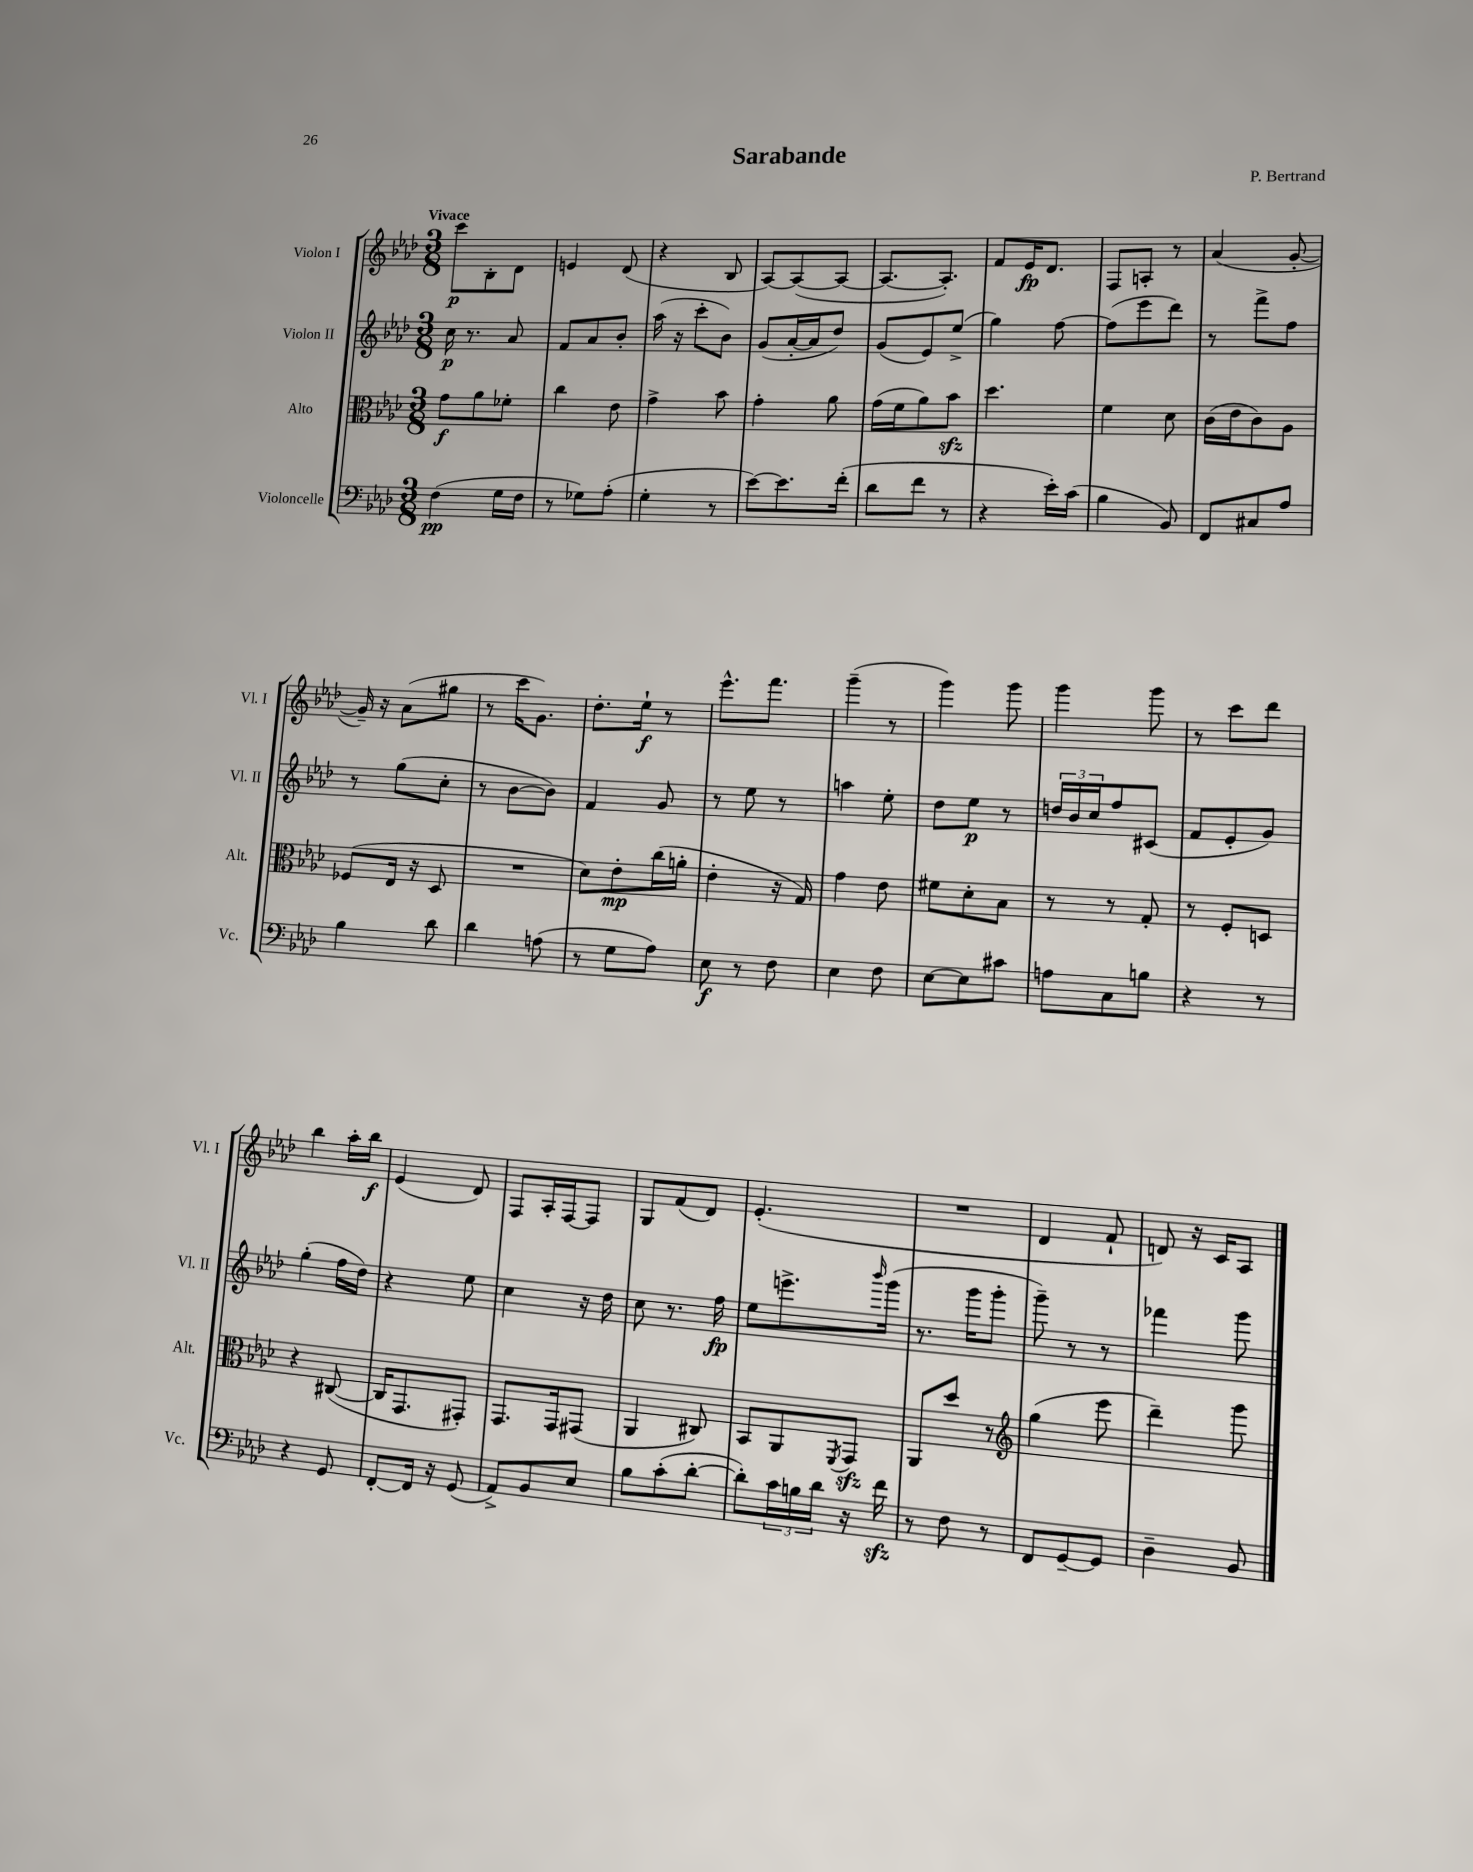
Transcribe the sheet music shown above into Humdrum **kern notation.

**kern	**kern	**kern	**kern
*staff4	*staff3	*staff2	*staff1
*clefF4	*clefC3	*clefG2	*clefG2
*k[b-e-a-d-]	*k[b-e-a-d-]	*k[b-e-a-d-]	*k[b-e-a-d-]
*M3/8	*M3/8	*M3/8	*M3/8
(4F	8g	16cc	8ccc
.	.	8.r	.
.	8a-	.	8B-'
16G	8f-'	8a-	8d-
16F	.	.	.
=	=	=	=
8r	4cc	8f	4e
8G-)	.	8a-	.
(8A-'	8e-	8b-'	(8d-
=	=	=	=
4G'	4g^	(16aa-	4r
.	.	16r	.
.	.	8ccc'	.
8r	8b-	8b-)	8B-
=	=	=	=
[8e-)	4g'	(8g	[8A-)
8.e-]	.	[16a-'	(8A-_
.	.	16a-]	.
.	8a-	8dd-)	8A-_
(16f'	.	.	.
=	=	=	=
8d-	(16g	(8g	8.A-_
.	16f	.	.
8f	8a-)	8e-)	.
.	.	.	8.A-'])
8r	8b-	(8ee-^	.
=	=	=	=
4r	4.dd-	4gg)	8f
.	.	.	16e-
.	.	.	8.d-
16e-')	.	[8ff	.
(16c	.	.	.
=	=	=	=
4B-	4f	(8ff]	8F
.	.	8eee-	8A'
8BB-)	8d-	8ddd-)	8r
=	=	=	=
8FF	(16c	8r	(4a-
.	16e-	.	.
8C#	8c)	8fff^	.
8A-	8A-	8ff	[8g'
=	=	=	=
4B-	(8F-	8r	16g~])
.	.	.	16r
.	16E-	(8gg	(8a-
.	16r	.	.
8d-	8D-	8cc'	8gg#
=	=	=	=
4d-	4.r	8r	8r
.	.	[8b-	16ccc
.	.	.	8.g)
(8A	.	8b-])	.
=	=	=	=
8r	8d-)	4f	8.dd-'
8G	8e-'	.	.
.	.	.	16ee-`
8A-)	(16cc	8g	8r
.	16a'	.	.
=	=	=	=
8E-	4e-'	8r	8.eee-^^
8r	.	8ee-	.
.	.	.	8.fff
8F	16r	8r	.
.	16G)	.	.
=	=	=	=
4E-	4g	4aa	(4ggg~
8F	8e-	8ee-'	8r
=	=	=	=
[8E-	8f#	8dd-	4ggg)
8E-]	8d-'	8ee-	.
8c#	8B-	8r	8ggg
=	=	=	=
8A	8r	24dd	4ggg
.	.	24b-	.
.	.	24cc	.
8C	8r	8ff	.
8B	8G'	(8c#	8ggg
=	=	=	=
4r	8r	8f	8r
.	8F'	8e-'	8ccc
8r	8D	8g)	8ddd-
=	=	=	=
4r	4r	(4gg'	4bb-
8GG	([8C#	16ff	16aa-'
.	.	16dd-)	16bb-
=	=	=	=
[8FF'	16C#]	4r	(4e-
.	8.GG	.	.
16FF]	.	.	.
16r	.	.	.
(8GG	8GG#')	8ee-	8d-)
=	=	=	=
8AA-^)	8.GG	4cc	8F
8BB-	.	.	16A-'
.	16GG	.	[16F
8E-	(8GG#	16r	8F]
.	.	16dd-	.
=	=	=	=
8B-	4AA-	8cc	8G
(8c'	.	8.r	(8f
[8d-'	8C#)	.	8d-)
.	.	16ff	.
=	=	=	=
8d-'])	8BB-	8ee-	(4.e-'
24c	8AA-	8.eee^	.
24B	.	.	.
24d-	.	.	.
.	8qFF	.	.
16r	8GG	.	.
.	.	16qqbbb-	.
16f	.	(16ggg	.
=	=	=	=
8r	8AA-	8.r	4.r
8F	8dd-	.	.
.	.	16ggg	.
8r	8r	8ggg'	.
=	=	=	=
*	*clefG2	*	*
8FF	(4gg	8ggg~)	4d-
[8GG~	.	8r	.
8GG]	8eee-	8r	8f`
=	=	=	=
4D-~	4ddd-~)	4fff-	8d)
.	.	.	16r
.	.	.	16c
8BB-	8ggg	8ggg	8A-
==	==	==	==
*-	*-	*-	*-
